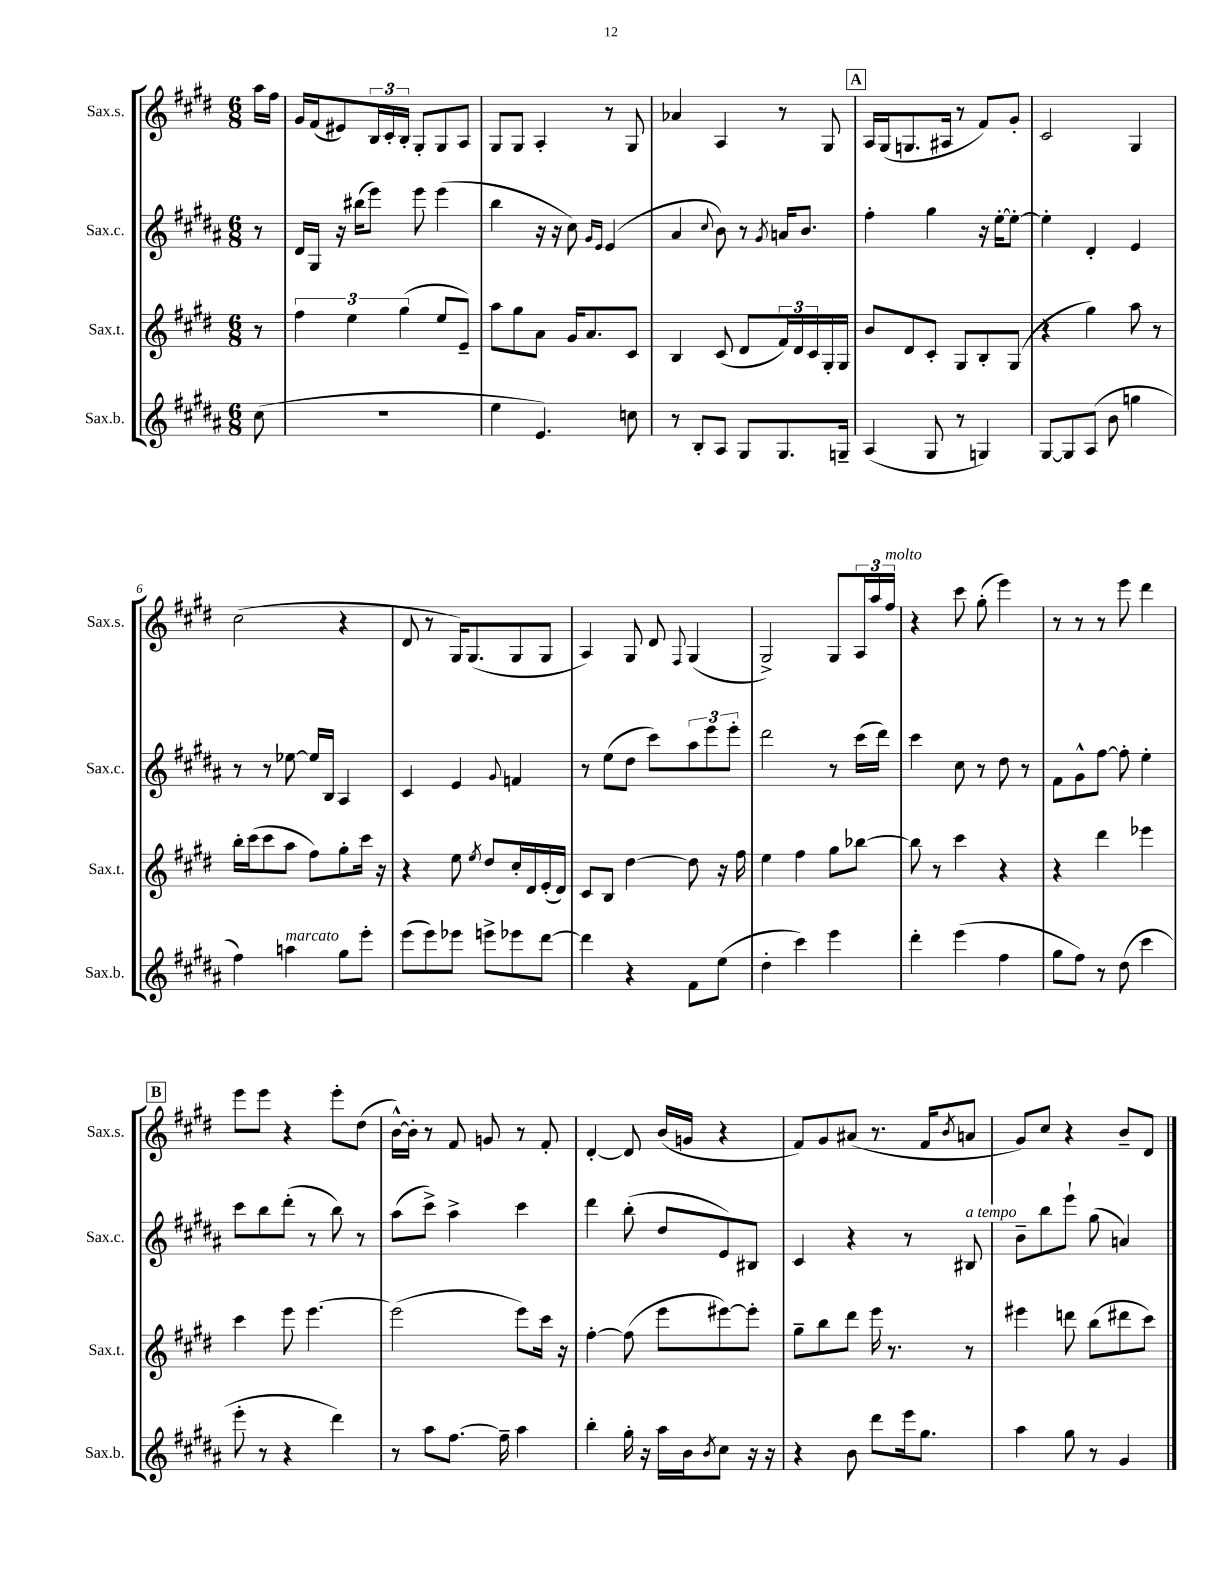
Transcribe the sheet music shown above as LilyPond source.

<<
\new StaffGroup <<
\new Staff = "s0" \with { instrumentName = "Sax.s." shortInstrumentName = "Sax.s." } {
    \clef treble \key e \major \numericTimeSignature \time 6/8 \partial 8
    a''16 fis''16 |
    gis'16 fis'16( eis'8) \tuplet 3/2 { b16 cis'16-. b16-. } gis8-. gis8 a8 |
    gis8 gis8 a4-. r8 gis8 |
    aes'4 a4 r8 gis8 |
    \mark \markup { \box "A" } a16 gis16( g8. ais16 r8 fis'8) gis'8-. |
    cis'2 gis4 |
    cis''2( r4 |
    dis'8 r8 gis16) gis8.( gis8 gis8 |
    a4) gis8 dis'8 \appoggiatura { fis8 } gis4( |
    gis2->) gis8 \tuplet 3/2 { a16 a''16 fis''16^\markup { \italic "molto" } } |
    r4 cis'''8 gis''8-.( e'''4) |
    r8 r8 r8 e'''8 dis'''4 |
    \mark \markup { \box "B" } e'''8 e'''8 r4 e'''8-. dis''8( |
    b'16~-^) b'16-. r8 fis'8 g'8 r8 fis'8-. |
    dis'4~-. dis'8 b'16( g'16 r4 |
    fis'8) gis'8 ais'8( r8. fis'16 \acciaccatura { b'8 } a'8 |
    gis'8) cis''8 r4 b'8-- dis'8 \bar "|." |
}
\new Staff = "s1" \with { instrumentName = "Sax.c." shortInstrumentName = "Sax.c." } {
    \clef treble \key b \major \numericTimeSignature \time 6/8 \partial 8
    r8 |
    dis'16 gis16 r16 bis''16( e'''8) e'''8 e'''4( |
    b''4 r16 r16 cis''8) \grace { gis'16 e'16 } e'4( |
    ais'4 \appoggiatura { cis''8 } b'8) r8 \acciaccatura { gis'8 } a'16 b'8. |
    \mark \markup { \box "A" } fis''4-. gis''4 r16 e''16~-. e''8~-. |
    e''4-. dis'4-. e'4 |
    r8 r8 ees''8~ ees''16 b16 ais4 |
    cis'4 e'4 \appoggiatura { gis'8 } f'4 |
    r8 e''8( dis''8 cis'''8) \tuplet 3/2 { ais''8 e'''8 e'''8-. } |
    dis'''2 r8 cis'''16( dis'''16) |
    cis'''4 cis''8 r8 dis''8 r8 |
    fis'8 gis'8-^ fis''8~ fis''8-. e''4-. |
    \mark \markup { \box "B" } cis'''8 b''8 dis'''8-.( r8 b''8) r8 |
    ais''8( cis'''8->) ais''4-> cis'''4 |
    dis'''4 b''8-.( dis''8 e'8) bis8 |
    cis'4 r4 r8 bis8^\markup { \italic "a tempo" } |
    b'8-- b''8 e'''8-! gis''8( a'4) \bar "|." |
}
\new Staff = "s2" \with { instrumentName = "Sax.t." shortInstrumentName = "Sax.t." } {
    \clef treble \key e \major \numericTimeSignature \time 6/8 \partial 8
    r8 |
    \tuplet 3/2 { fis''4 e''4 gis''4( } e''8 e'8--) |
    a''8 gis''8 a'8 gis'16 a'8. cis'8 |
    b4 cis'8( dis'8 \tuplet 3/2 { fis'16) dis'16 cis'16 } gis16-. gis16 |
    \mark \markup { \box "A" } b'8 dis'8 cis'8-. gis8 b8-. gis8( |
    r4 gis''4) a''8 r8 |
    b''16-. cis'''16( cis'''8 a''8 fis''8) gis''8-. cis'''16 r16 |
    r4 e''8 \acciaccatura { e''8 } dis''8 cis''16-. dis'16 e'16-.( dis'16) |
    cis'8 b8 dis''4~ dis''8 r16 fis''16 |
    e''4 fis''4 gis''8 bes''8~ |
    bes''8 r8 cis'''4 r4 |
    r4 dis'''4 ees'''4 |
    \mark \markup { \box "B" } cis'''4 e'''8 e'''4.~ |
    e'''2( e'''8) cis'''16 r16 |
    fis''4~-. fis''8( e'''8 eis'''8~) eis'''8-. |
    gis''8-- b''8 dis'''8 e'''16 r8. r8 |
    eis'''4 d'''8 b''8( dis'''8 cis'''8) \bar "|." |
}
\new Staff = "s3" \with { instrumentName = "Sax.b." shortInstrumentName = "Sax.b." } {
    \clef treble \key b \major \numericTimeSignature \time 6/8 \partial 8
    cis''8( |
    R2. |
    e''4 e'4.) c''8 |
    r8 b8-. ais8 gis8 gis8. g16-- |
    \mark \markup { \box "A" } ais4( gis8 r8 g4) |
    gis8~ gis8 ais8( b'8 g''4 |
    fis''4) a''4^\markup { \italic "marcato" } gis''8 e'''8-. |
    e'''8( e'''8) ees'''8 e'''8-> ees'''8 dis'''8~ |
    dis'''4 r4 fis'8 e''8( |
    dis''4-. cis'''4) e'''4 |
    dis'''4-. e'''4( fis''4 |
    gis''8 fis''8) r8 dis''8( cis'''4 |
    \mark \markup { \box "B" } e'''8-. r8 r4 dis'''4) |
    r8 ais''8 fis''8.~ fis''16-- ais''4 |
    b''4-. gis''16-. r16 ais''16 b'16 \acciaccatura { b'8 } cis''8 r16 r16 |
    r4 b'8 dis'''8 e'''16 gis''8. |
    ais''4 gis''8 r8 gis'4 \bar "|." |
}
>>
>>
